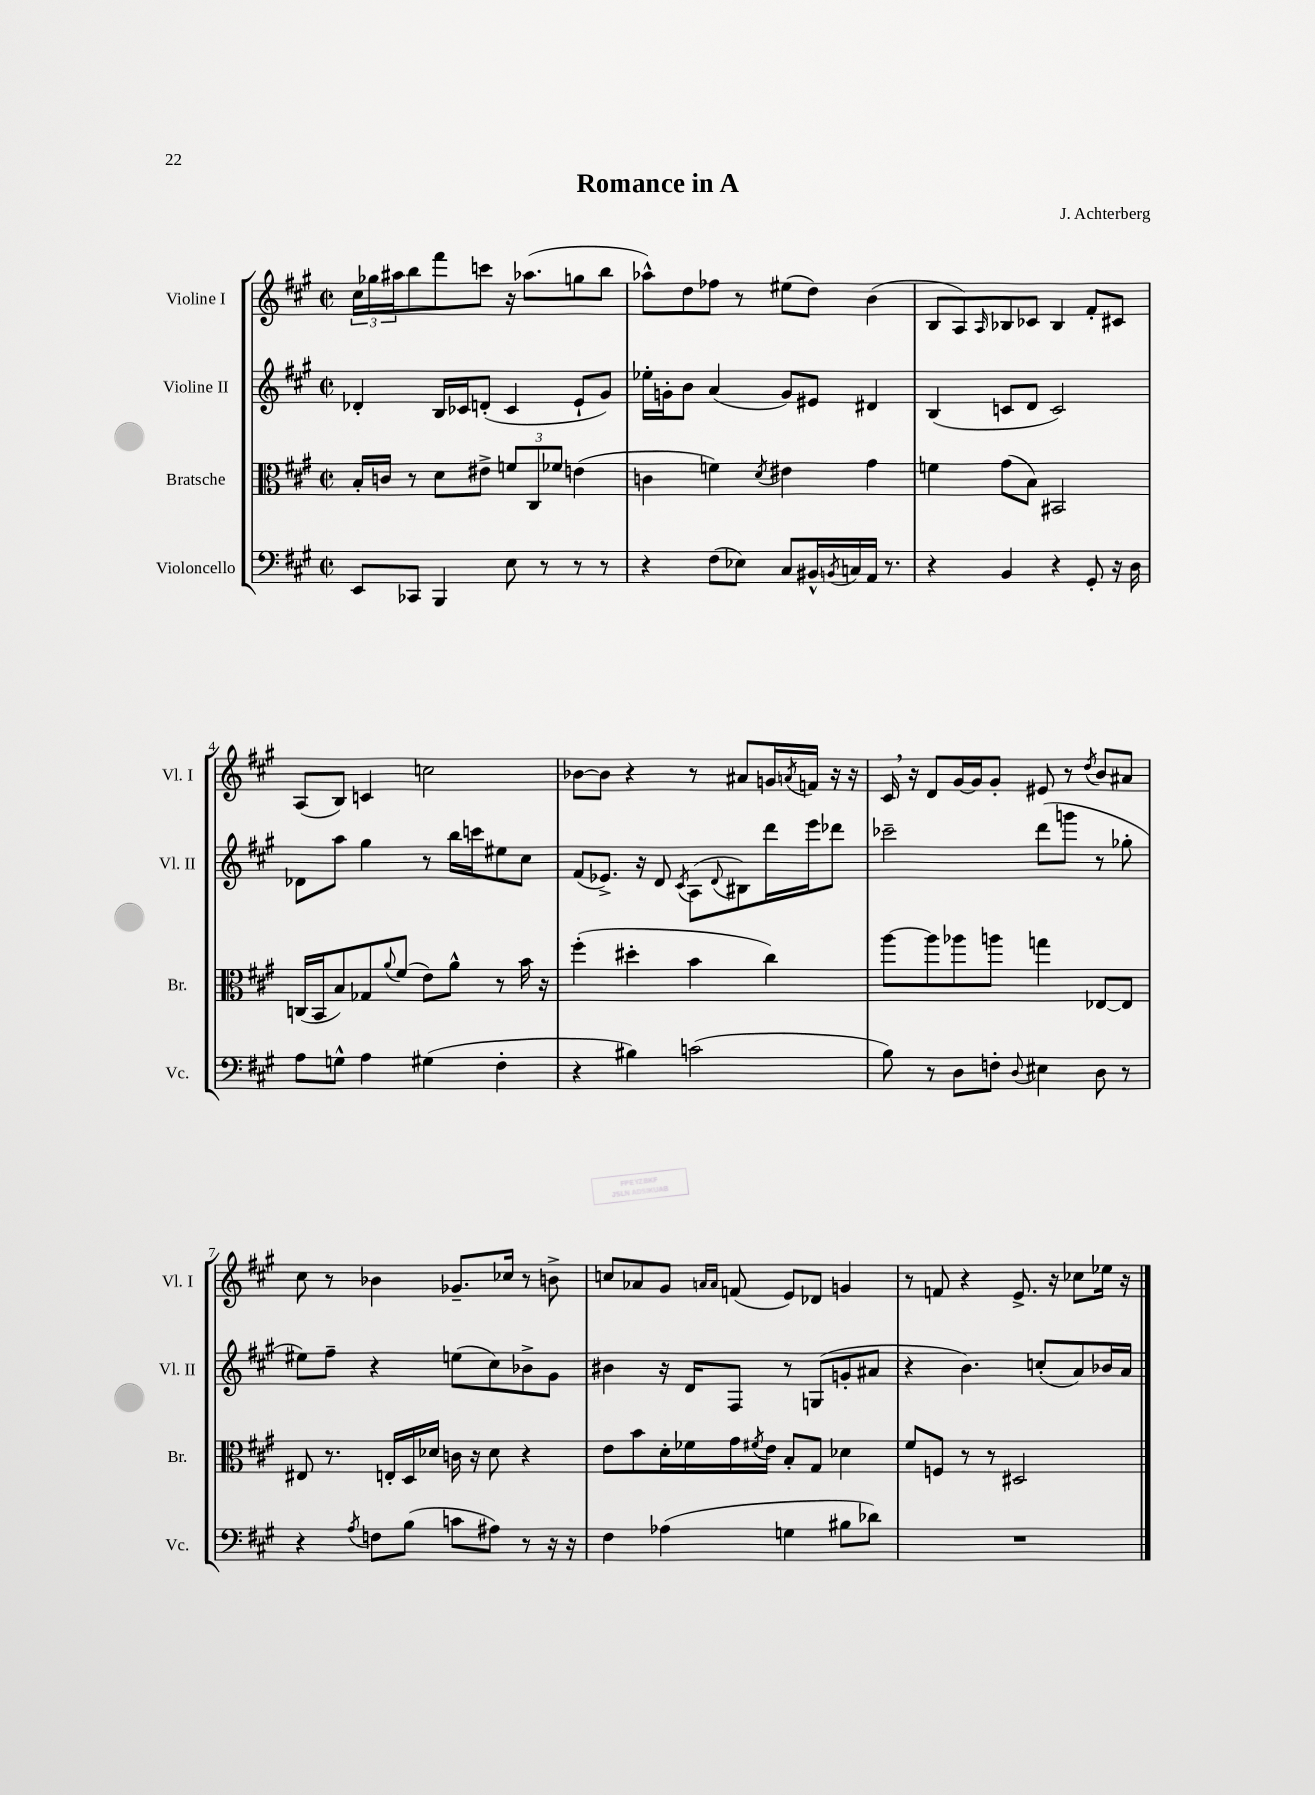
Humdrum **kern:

**kern	**kern	**kern	**kern
*part4	*part3	*part2	*part1
*staff4	*staff3	*staff2	*staff1
*I"Violoncello	*I"Bratsche	*I"Violine II	*I"Violine I
*I'Vc.	*I'Br.	*I'Vl. II	*I'Vl. I
*clefF4	*clefC3	*clefG2	*clefG2
*k[f#c#g#]	*k[f#c#g#]	*k[f#c#g#]	*k[f#c#g#]
*M2/2	*M2/2	*M2/2	*M2/2
*met(c|)	*met(c|)	*met(c|)	*met(c|)
=1	=1	=1	=1
8EE/L	16B'/LL	4d-X'/	24cc#\LL
.	.	.	24gg-X\
.	16cn/JJ	.	.
.	.	.	24aa#X\J
8CC-X/J	8r	.	8bb\
4BBB/	8d\L	16B/LL	8fff#\
.	.	16c-X/J	.
.	8e#X^\J	(8dn'/J	8cccn\J
8E\	12fn/L	4c-/	16r
.	.	.	(8.aa-X\L
.	12C#/	.	.
8r	.	.	.
.	12f-X/J	.	.
8r	(4en\	8e`/L	8ggn\
8r	.	8g#/J)	8bb\J
=2	=2	=2	=2
4r	4cn\	16ee-X'\LL	8aa-X^^\L)
.	.	16gn'\J	.
.	.	8b\J	8dd\
(8F#\L	4fn\)	(4a/	8ff-X\J
8E-X\J)	.	.	8r
.	8qd/	.	.
8C#/L	4e#X\	8g/L)	(8ee#X\L
16BB#X^^/L	.	8e#X/J	8dd\J)
8qBBn/	.	.	.
16Cn/	.	.	.
16AA/JJ	4g#\	4d#X/	(4b\
8.r	.	.	.
=3	=3	=3	=3
4r	4fn\	(4B/	8B/L
.	.	.	8A/)
.	.	.	16qqA/
4BB/	(8g#\L	8cn/L	8B-X/
.	8B\J)	8d/J	8c-X/J
4r	2BB#X/	2c/)	4B-/
8GG#'/	.	.	8f#'/L
16r	.	.	8c#X/J
16D\	.	.	.
!!LO:LB:g=z
=4	=4	=4	=4
8A\L	(16Cn/LL	8d-X\L	(8A/L
.	16BB/J	.	.
8Gn^^\J	8B/)	8aa\J	8B/J)
4A\	8G-X/	4gg#\	4cn/
.	8qqa/	.	.
.	(8f#/J	.	.
(4G#X\	8e\L)	8r	2ccn\
.	8a^^\J	16bb\LL	.
.	.	16cccn\J	.
4F#'\	8r	8ee#X\	.
.	16b\	8cc#\J	.
.	16r	.	.
=5	=5	=5	=5
4r	(4ff#'\	(8f#/L	[8b-X\L
.	.	8.e-X^/J)	8b-\J]
4B#X\)	4dd#X'\	.	4r
.	.	16r	.
.	.	8d/	.
.	.	8qc#/	.
(2cn\	4b\	(8A\L	8r
.	.	8qqd/	.
.	.	8B#X\)	8a#X/L
.	4cc#\)	16ddd\L	16gn/L
.	.	.	8qan/
.	.	16eee\J	16fn/JJ
.	.	8ddd-X\J	16r
.	.	.	16r
=6	=6	=6	=6
8B\)	[8aa\L	2ccc-X~\	16c#,/
.	.	.	16r
8r	8aa\]	.	8d/L
8D\L	8aa-X\	.	[16g#/L
.	.	.	16g#/J]
8Fn'\J	8aan\J	.	8g#'/J
8qqD/	.	.	.
4E#X\	4ggn\	(8ddd\L	8e#X/
.	.	8gggn\J	8r
.	.	.	8qdd/
8D\	[8E-X/L	8r	8b/L
8r	8E-/J]	8gg-X'\	8a#X/J
!!LO:LB:g=z
=7	=7	=7	=7
4r	8E#X/	8ee#X\L)	8cc#\
.	8.r	8ff#~\J	8r
8qA/	.	.	.
8Fn\L	.	4r	4b-X\
.	16En'/LL	.	.
(8B\J	16D/	.	.
.	16d-X/JJ	.	.
8cn\L	16cn\	(8een\L	8.g-X~/L
.	16r	.	.
8A#X\J)	8d-\	8cc#\)	.
.	.	.	16cc-X/Jk
8r	4r	8b-X^\	8r
16r	.	8g#\J	8bn^\
16r	.	.	.
=8	=8	=8	=8
4F#\	8e\L	4b#X\	8ccn/L
.	8b\	.	8a-X/
(4A-X\	16d'\L	16r	8g#/J
.	16f-X\	16d/KL	.
.	.	.	16qqan/LL
.	.	.	16qqa/JJ
.	16g#\	8F#/J	(8fn/
.	8qf#X/	.	.
.	16e\JJ	.	.
4Gn\	8B'/L	8r	8e/L)
.	8G#/J	(8Gn/L	8d-X/J
8B#X\L	4d-X\	8gn'/	4gn/
8d-X\J)	.	8a#X/J	.
=9	=9	=9	=9
1r	8f#/L	4r	8r
.	8Fn/J	.	8fn/
.	8r	4.b\)	4r
.	8r	.	.
.	2D#X/	.	8.e^/
.	.	(8ccn'/L	.
.	.	.	16r
.	.	8a/)	8cc-X\L
.	.	16b-X/L	16ee-X\Jk
.	.	16a/JJ	16r
==	==	==	==
*-	*-	*-	*-
